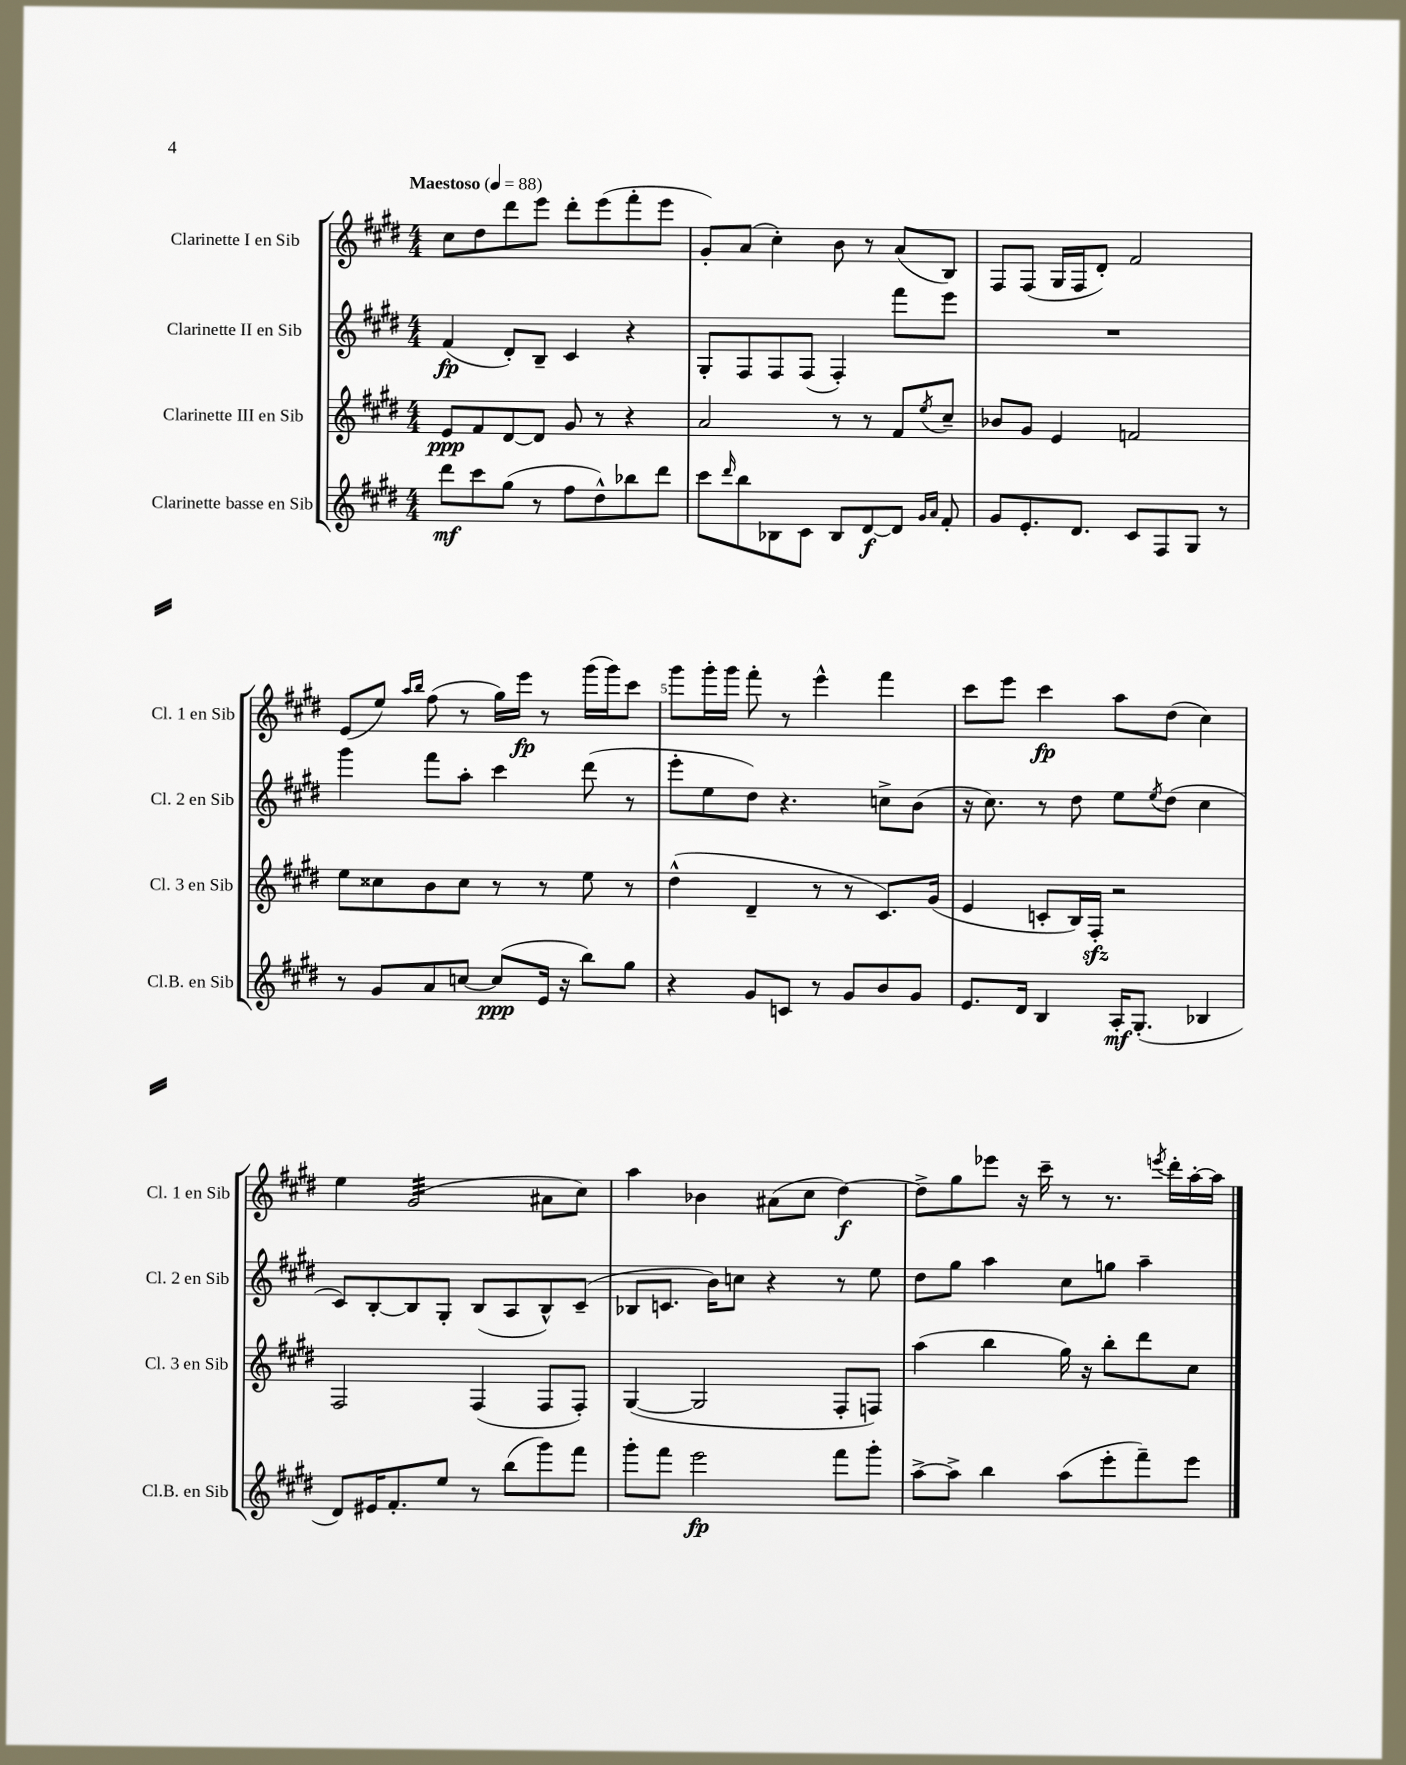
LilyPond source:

<<
\new StaffGroup <<
\new Staff = "s0" \with { instrumentName = "Clarinette I en Sib" shortInstrumentName = "Cl. 1 en Sib" } {
    \clef treble \key e \major \numericTimeSignature \time 4/4 \tempo "Maestoso" 4 = 88
    cis''8 dis''8 dis'''8 e'''8 dis'''8-. e'''8( fis'''8-. e'''8 |
    gis'8-.) a'8( cis''4-.) b'8 r8 a'8( b8) |
    fis8 fis8( gis16 fis16 dis'8-.) fis'2 |
    e'8( e''8) \grace { a''16 b''16 } fis''8( r8 gis''16) e'''16\fp r8 gis'''16( gis'''16) cis'''8 |
    gis'''8 gis'''16-. gis'''16 fis'''8-. r8 e'''4-^ fis'''4 |
    cis'''8 e'''8 cis'''4\fp a''8 dis''8( cis''4) |
    e''4 gis'2:32( ais'8 cis''8) |
    a''4 bes'4 ais'8( cis''8 dis''4~\f) |
    dis''8-> gis''8 ees'''8 r16 cis'''16-- r8 r8. \acciaccatura { e'''8 } dis'''16-. a''16~-. a''16 \bar "|." |
}
\new Staff = "s1" \with { instrumentName = "Clarinette II en Sib" shortInstrumentName = "Cl. 2 en Sib" } {
    \clef treble \key e \major \numericTimeSignature \time 4/4
    fis'4\fp( dis'8-.) b8-- cis'4 r4 |
    gis8-. fis8 fis8 fis8( fis4-.) fis'''8 e'''8 |
    R1 |
    gis'''4 fis'''8 a''8-. cis'''4 dis'''8( r8 |
    e'''8-. e''8 dis''8) r4. c''8-> b'8( |
    r16 cis''8.) r8 dis''8 e''8 \acciaccatura { e''8 } dis''8( cis''4 |
    cis'8) b8~-. b8 gis8-. b8( a8 b8-^) cis'8--( |
    bes8 c'8. b'16) c''8 r4 r8 e''8 |
    dis''8 gis''8 a''4 cis''8 g''8 a''4-- \bar "|." |
}
\new Staff = "s2" \with { instrumentName = "Clarinette III en Sib" shortInstrumentName = "Cl. 3 en Sib" } {
    \clef treble \key e \major \numericTimeSignature \time 4/4
    e'8\ppp fis'8 dis'8~ dis'8 gis'8 r8 r4 |
    a'2 r8 r8 fis'8 \acciaccatura { e''8 } cis''8-- |
    bes'8 gis'8 e'4 f'2 |
    e''8 cisis''8 b'8 cisis''8 r8 r8 e''8 r8 |
    dis''4-^( dis'4-- r8 r8 cis'8.) gis'16( |
    e'4 c'8-. b16) fis16-.\sfz r2 |
    fis2 fis4( fis8 fis8-.) |
    gis4~( gis2 fis8-. f8) |
    a''4( b''4 gis''16) r16 b''8-. dis'''8 cis''8 \bar "|." |
}
\new Staff = "s3" \with { instrumentName = "Clarinette basse en Sib" shortInstrumentName = "Cl.B. en Sib" } {
    \clef treble \key e \major \numericTimeSignature \time 4/4
    dis'''8\mf cis'''8 gis''8( r8 fis''8 dis''8-^) bes''8 dis'''8 |
    cis'''8 \grace { dis'''16 } b''8 bes8 cis'8 bes8 dis'8~\f dis'8 \grace { gis'16 a'16 } fis'8-. |
    gis'8 e'8.-. dis'8. cis'8 fis8 gis8 r8 |
    r8 gis'8 a'8 c''8~ c''8\ppp( e'16 r16 b''8) gis''8 |
    r4 gis'8 c'8 r8 gis'8 b'8 gis'8 |
    e'8. dis'16 b4 a16-.\mf gis8.-.( bes4 |
    dis'8) eis'16 fis'8.-. e''8 r8 b''8( gis'''8) fis'''8 |
    gis'''8-. fis'''8 e'''2\fp fis'''8 gis'''8-. |
    a''8~-> a''8-> b''4 a''8( e'''8-. fis'''8--) e'''8 \bar "|." |
}
>>
>>
\layout { \context { \Score \override BarNumber.break-visibility = ##(#f #t #t) barNumberVisibility = #(every-nth-bar-number-visible 5) } }
